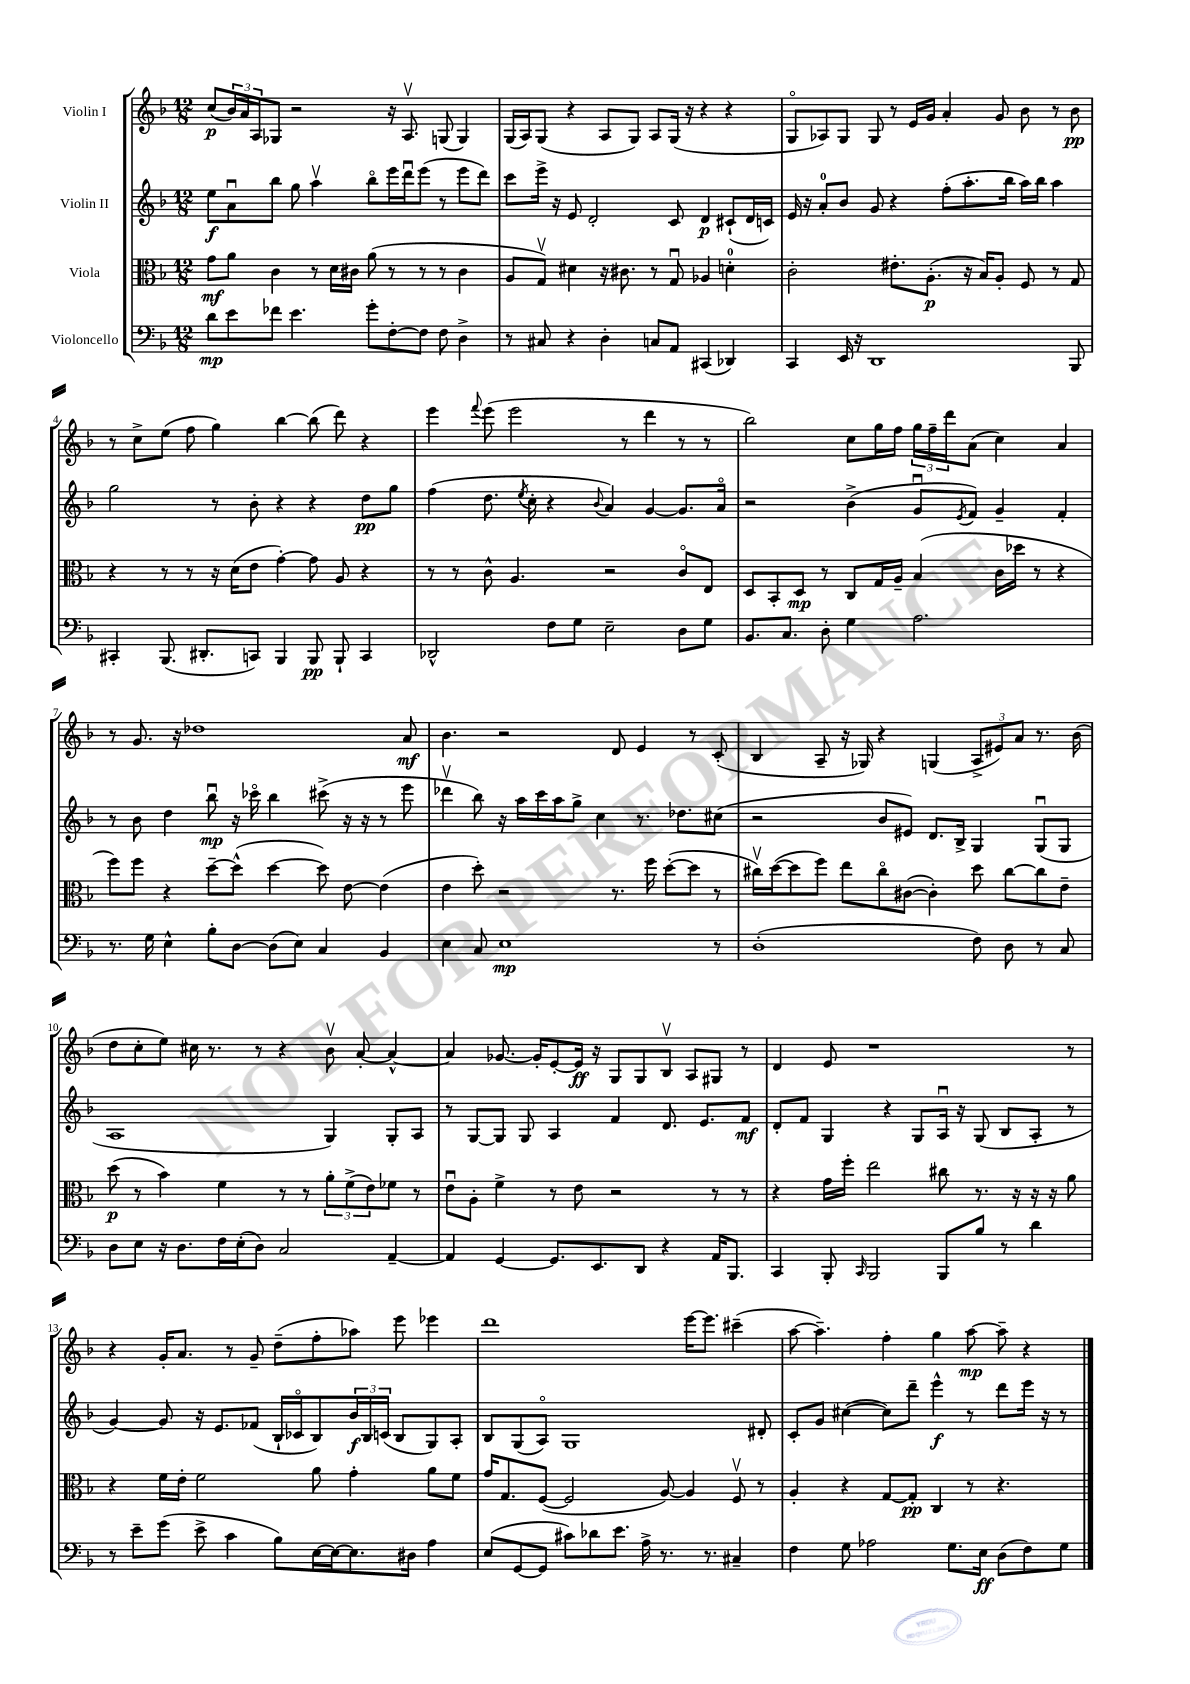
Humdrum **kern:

**kern	**dynam	**kern	**dynam	**kern	**dynam	**kern	**dynam
*part4	*part4	*part3	*part3	*part2	*part2	*part1	*part1
*staff4	*staff4	*staff3	*staff3	*staff2	*staff2	*staff1	*staff1
*I"Violoncello	*	*I"Viola	*	*I"Violin II	*	*I"Violin I	*
*clefF4	*	*clefC3	*	*clefG2	*	*clefG2	*
*k[b-]	*	*k[b-]	*	*k[b-]	*	*k[b-]	*
*M12/8	*	*M12/8	*	*M12/8	*	*M12/8	*
=1	=1	=1	=1	=1	=1	=1	=1
8d\L	mp	8g\L	mf	8ee\L	f	(8cc/L	p
8e\	.	8a\J	.	8au\	.	24b-/L)	.
.	.	.	.	.	.	24a/	.
.	.	.	.	.	.	24A/J	.
8f-X\J	.	4c\	.	8bb-\J	.	8G-X/J	.
4.e\	.	.	.	8gg\	.	2r	.
.	.	8r	.	4aav\	.	.	.
.	.	16d\LL	.	.	.	.	.
.	.	16c#X\JJ	.	.	.	.	.
8g'\L	.	(8a\	.	8bb-\L	.	.	.
[8F'\	.	8r	.	16eee\L	.	16r	.
.	.	.	.	16dddu\J	.	8.Av/	.
8F\J]	.	8r	.	(8eee\J	.	.	.
8F\	.	8r	.	8r	.	(8Gn/	.
4D^\	.	4c#\	.	8eee\L	.	4G/)	.
.	.	.	.	8ddd\J)	.	.	.
=2	=2	=2	=2	=2	=2	=2	=2
8r	.	8A/L	.	8ccc\L	.	(16G/LL	.
.	.	.	.	.	.	16A/J)	.
8C#X/	.	8Gv/J)	.	16eee^\Jk	.	(8G/J	.
.	.	.	.	16r	.	.	.
4r	.	4d#X\	.	8e/	.	4r	.
.	.	.	.	2d'/	.	.	.
4D'\	.	16r	.	.	.	8A/L	.
.	.	8.c#X\	.	.	.	.	.
.	.	.	.	.	.	8G/J)	.
8Cn/L	.	8r	.	.	.	8A/L	.
8AA/J	.	8Gu/	.	8c/	.	(16G/Jk	.
.	.	.	.	.	.	16r	.
(4CC#X/	.	4A-X/	.	4d/	p	4r	.
4DD-X/)	.	4dn'\	.	(8c#X`/L	.	4r	.
.	.	.	.	16d/L	.	.	.
.	.	.	.	16cn/JJ)	.	.	.
=3	=3	=3	=3	=3	=3	=3	=3
4CC/	.	2c'\	.	16e/	.	8G/L	.
.	.	.	.	16r	.	.	.
.	.	.	.	8a'/L	.	8A-X/)	.
16EE/	.	.	.	8b-/J	.	8G/J	.
16r	.	.	.	.	.	.	.
1DD	.	.	.	8g/	.	8G/	.
.	.	8.e#X'\L	.	4r	.	8r	.
.	.	.	.	.	.	16e/LL	.
.	.	(8.A'\J	p	.	.	16g/JJ	.
.	.	.	.	(8ff'\L	.	4a'/	.
.	.	16r	.	8.aa'\	.	.	.
.	.	16B-/KL)	.	.	.	.	.
.	.	8A'/J	.	.	.	8g/	.
.	.	.	.	16bb-\Jk	.	.	.
.	.	8F/	.	16aa\LL)	.	8b-\	.
.	.	.	.	16bb-\JJ	.	.	.
.	.	8r	.	4aa\	.	8r	.
8BBB-/	.	8G/	.	.	.	8b-\	pp
!!LO:LB:g=z
=4	=4	=4	=4	=4	=4	=4	=4
4CC#X'/	.	4r	.	2gg\	.	8r	.
.	.	.	.	.	.	8cc^\L	.
(8.BBB-/	.	8r	.	.	.	(8ee\J	.
.	.	8r	.	.	.	8ff\	.
8.DD#X'/L	.	.	.	.	.	.	.
.	.	16r	.	8r	.	4gg\)	.
.	.	(16d\KL	.	.	.	.	.
8CCn/J)	.	8e\J	.	8b-'\	.	.	.
4BBB-/	.	[4g'\)	.	4r	.	[4bb-\	.
8BBB-/	pp	8g\]	.	4r	.	(8bb-\]	.
8BBB-`/	.	8A/	.	.	.	8ddd\)	.
4CC/	.	4r	.	8dd\L	pp	4r	.
.	.	.	.	8gg\J	.	.	.
=5	=5	=5	=5	=5	=5	=5	=5
2DD-X^^/	.	8r	.	(4ff\	.	4eee\	.
.	.	8r	.	.	.	.	.
.	.	.	.	.	.	8qqfff/	.
.	.	8c^^\	.	8.dd\	.	(8eee\	.
.	.	4.A/	.	.	.	2eee\	.
.	.	.	.	8qee/	.	.	.
.	.	.	.	16cc'\	.	.	.
8F\L	.	.	.	4r	.	.	.
8G\J	.	.	.	.	.	.	.
.	.	.	.	8qqb-/	.	.	.
2E~\	.	2r	.	4a/)	.	.	.
.	.	.	.	.	.	8r	.
.	.	.	.	[4g/	.	4ddd\	.
8D\L	.	8c/L	.	8.g/L]	.	8r	.
8G\J	.	8E/J	.	.	.	8r	.
.	.	.	.	16a/Jk	.	.	.
=6	=6	=6	=6	=6	=6	=6	=6
8.BB-/L	.	8D/L	.	2r	.	2bb-\)	.
.	.	8BB-'/	.	.	.	.	.
8.C/J	.	.	.	.	.	.	.
.	.	8D/J	mp	.	.	.	.
8D'\	.	8r	.	.	.	.	.
4G\	.	8C/L	.	(4b-^\	.	8cc\L	.
.	.	16G/L	.	.	.	16gg\L	.
.	.	16A~/JJ	.	.	.	16ff\JJ	.
2.A\	.	(4B-/	.	8gu/L	.	24gg\LL	.
.	.	.	.	.	.	24ff~\	.
.	.	.	.	.	.	24ddd\J	.
.	.	.	.	8qe/	.	.	.
.	.	.	.	8f/J)	.	(8a\J	.
.	.	16c\LL	.	4g~/	.	4cc\)	.
.	.	16dd-X\JJ	.	.	.	.	.
.	.	8r	.	.	.	.	.
.	.	4r	.	4f'/	.	4a/	.
!!LO:LB:g=z
=7	=7	=7	=7	=7	=7	=7	=7
8.r	.	8ff\L)	.	8r	.	8r	.
.	.	8ff\J	.	8b-\	.	8.g/	.
16G\	.	.	.	.	.	.	.
4E^^\	.	4r	.	4dd\	.	.	.
.	.	.	.	.	.	16r	.
.	.	.	.	.	.	1dd-X	.
8B-'\L	.	[8dd~\L	.	8bb-u\	mp	.	.
[8D\J	.	(8dd^^\J]	.	16r	.	.	.
.	.	.	.	16ccc-X\	.	.	.
(8D\L]	.	[4dd\	.	4bb-\	.	.	.
8E\J)	.	.	.	.	.	.	.
4C/	.	8dd\])	.	(8ccc#X^\	.	.	.
.	.	[8e\	.	16r	.	.	.
.	.	.	.	16r	.	.	.
4BB-/	.	(4e\]	.	8r	.	.	.
.	.	.	.	8eee\	.	8a/	mf
=8	=8	=8	=8	=8	=8	=8	=8
4E\	.	4e\	.	4ddd-Xv\	.	4.b-\	.
8C/	.	8dd'\)	.	8bb-\)	.	.	.
1E	mp	2r	.	16r	.	2r	.
.	.	.	.	16aa\LL	.	.	.
.	.	.	.	16ccc\	.	.	.
.	.	.	.	16aa\J	.	.	.
.	.	.	.	8gg^\J	.	.	.
.	.	.	.	4cc\	.	.	.
.	.	8.r	.	.	.	8d/	.
.	.	.	.	8.r	.	4e/	.
.	.	16ff\	.	.	.	.	.
.	.	([8dd'\L	.	.	.	.	.
.	.	.	.	8.dd-X\L	.	.	.
.	.	8dd\J]	.	.	.	8r	.
8r	.	8r	.	(8cc#X\J	.	(8c'/	.
=9	=9	=9	=9	=9	=9	=9	=9
(1D'	.	16cc#Xv\LL)	.	2r	.	4B-/	.
.	.	([16dd\J	.	.	.	.	.
.	.	8dd\]	.	.	.	.	.
.	.	8ff\J)	.	.	.	8A~/	.
.	.	8ee\L	.	.	.	16r	.
.	.	.	.	.	.	16G-X/)	.
.	.	8cc#\	.	8b-/L	.	4r	.
.	.	([8c#X\J	.	8e#X/J)	.	.	.
.	.	4c#'\])	.	8.d/L	.	(4Gn/	.
.	.	.	.	16B-^/Jk	.	.	.
8F\)	.	8dd\	.	4G/	.	12A^/L	.
.	.	.	.	.	.	12e#X/)	.
8D\	.	[8cc#\L	.	.	.	.	.
.	.	.	.	.	.	12a/J	.
8r	.	8cc#\]	.	(8Gu/L	.	8.r	.
8C/	.	8e~\J	.	8G/J	.	.	.
.	.	.	.	.	.	(16b-\	.
!!LO:LB:g=z
=10	=10	=10	=10	=10	=10	=10	=10
8D\L	.	(8dd\	p	1A	.	8dd\L	.
8E\J	.	8r	.	.	.	8cc'\	.
16r	.	4b-\)	.	.	.	8ee\J)	.
8.D\L	.	.	.	.	.	.	.
.	.	.	.	.	.	16cc#X\	.
.	.	.	.	.	.	8.r	.
16F\L	.	4f\	.	.	.	.	.
(16E'\J	.	.	.	.	.	.	.
8D\J)	.	.	.	.	.	8r	.
2C/	.	8r	.	.	.	4r	.
.	.	8r	.	.	.	.	.
.	.	12a'\L	.	4G/)	.	8b-v\	.
.	.	(12f^\	.	.	.	.	.
.	.	.	.	.	.	[8a'/	.
.	.	12e\)	.	.	.	.	.
[4AA~/	.	8f-X\J	.	8G'/L	.	4a^^/_	.
.	.	8r	.	8A/J	.	.	.
=11	=11	=11	=11	=11	=11	=11	=11
4AA/]	.	8eu\L	.	8r	.	4a/]	.
.	.	8A'\J	.	[8G/L	.	.	.
[4GG/	.	4f^\	.	8G/J]	.	[8.g-X/	.
.	.	.	.	8G/	.	.	.
.	.	.	.	.	.	16g-'/KL]	.
8.GG/L]	.	8r	.	4A/	.	[8e'/	.
.	.	8e\	.	.	.	16e/Jk]	ff
8.EE/	.	.	.	.	.	16r	.
.	.	2r	.	4f/	.	8G/L	.
8DD/J	.	.	.	.	.	8G/	.
4r	.	.	.	8.d/	.	8B-v/J	.
.	.	.	.	.	.	8A/L	.
.	.	.	.	8.e/L	.	.	.
16AA/KL	.	8r	.	.	.	8G#X/J	.
8.BBB-/J	.	.	.	.	.	.	.
.	.	8r	.	8f/J	mf	8r	.
=12	=12	=12	=12	=12	=12	=12	=12
4CC/	.	4r	.	8d'/L	.	4d/	.
.	.	.	.	8f/J	.	.	.
8BBB-'/	.	16g\LL	.	4G/	.	8e/	.
.	.	16ff'\JJ	.	.	.	.	.
16qqCC/	.	.	.	.	.	.	.
2BBB-/	.	2ee\	.	.	.	1r	.
.	.	.	.	4r	.	.	.
.	.	.	.	8G/L	.	.	.
8BBB-/L	.	8cc#X\	.	16Au/Jk	.	.	.
.	.	.	.	16r	.	.	.
8B-/J	.	8.r	.	(8G/	.	.	.
8r	.	.	.	8B-/L	.	.	.
.	.	16r	.	.	.	.	.
4d\	.	16r	.	8A'/J	.	.	.
.	.	16r	.	.	.	.	.
.	.	8a\	.	8r	.	8r	.
!!LO:LB:g=z
=13	=13	=13	=13	=13	=13	=13	=13
8r	.	4r	.	[4g/)	.	4r	.
8e~\L	.	.	.	.	.	.	.
(8g\J	.	16f\LL	.	8g/]	.	16g'/KL	.
.	.	16e'\JJ	.	.	.	8.a/J	.
8e^\	.	2f\	.	16r	.	.	.
.	.	.	.	8.e/L	.	.	.
4c\	.	.	.	.	.	8r	.
.	.	.	.	(8f-X/J	.	8g~/	.
8B-\L)	.	.	.	16B-`/LL	.	(8dd~\L	.
.	.	.	.	16c-X/J	.	.	.
[16E\L	.	8a\	.	8B-/)	.	8ff'\	.
16E\J_	.	.	.	.	.	.	.
8.E\]	.	4g'\	.	24b-/L	f	8aa-X\J)	.
.	.	.	.	24B-/	.	.	.
.	.	.	.	(24cn/JJ	.	.	.
.	.	.	.	8B-/L	.	8eee\	.
16D#X\Jk	.	.	.	.	.	.	.
4A\	.	8a\L	.	8G/)	.	4eee-X\	.
.	.	8f\J	.	8A'/J	.	.	.
=14	=14	=14	=14	=14	=14	=14	=14
(8E/L	.	16g/KL	.	8B-/L	.	1ddd	.
.	.	8.G/	.	.	.	.	.
[8GG/	.	.	.	(8G/	.	.	.
8GG/J]	.	([8F/J	.	8A/J)	.	.	.
8c#X\L)	.	2F/]	.	1G	.	.	.
8d-X\	.	.	.	.	.	.	.
8.e\J	.	.	.	.	.	.	.
16A^\	.	.	.	.	.	.	.
8.r	.	[8A/)	.	.	.	.	.
.	.	4A/]	.	.	.	[16eee\KL	.
8.r	.	.	.	.	.	8.eee\J]	.
4C#X~/	.	8Fv/	.	.	.	(4ccc#X~\	.
.	.	8r	.	8d#X'/	.	.	.
=15	=15	=15	=15	=15	=15	=15	=15
4F\	.	4A'/	.	8c'/L	.	[8aa\	.
.	.	.	.	8g/J	.	4.aa~\])	.
8G\	.	4r	.	([4cc#X\	.	.	.
2A-X\	.	.	.	.	.	.	.
.	.	[8G/L	.	8cc#\L])	.	4ff'\	.
.	.	8G'/J]	pp	8ddd~\J	.	.	.
.	.	4C/	.	4eee^^\	f	4gg\	.
8.G\L	.	.	.	.	.	.	.
.	.	8r	.	8r	.	[8aa\	mp
16E\Jk	ff	.	.	.	.	.	.
(8D\L	.	4.r	.	8ddd\L	.	8aa~\]	.
8F\)	.	.	.	16eee\Jk	.	4r	.
.	.	.	.	16r	.	.	.
8G\J	.	.	.	8r	.	.	.
==	==	==	==	==	==	==	==
*-	*-	*-	*-	*-	*-	*-	*-
